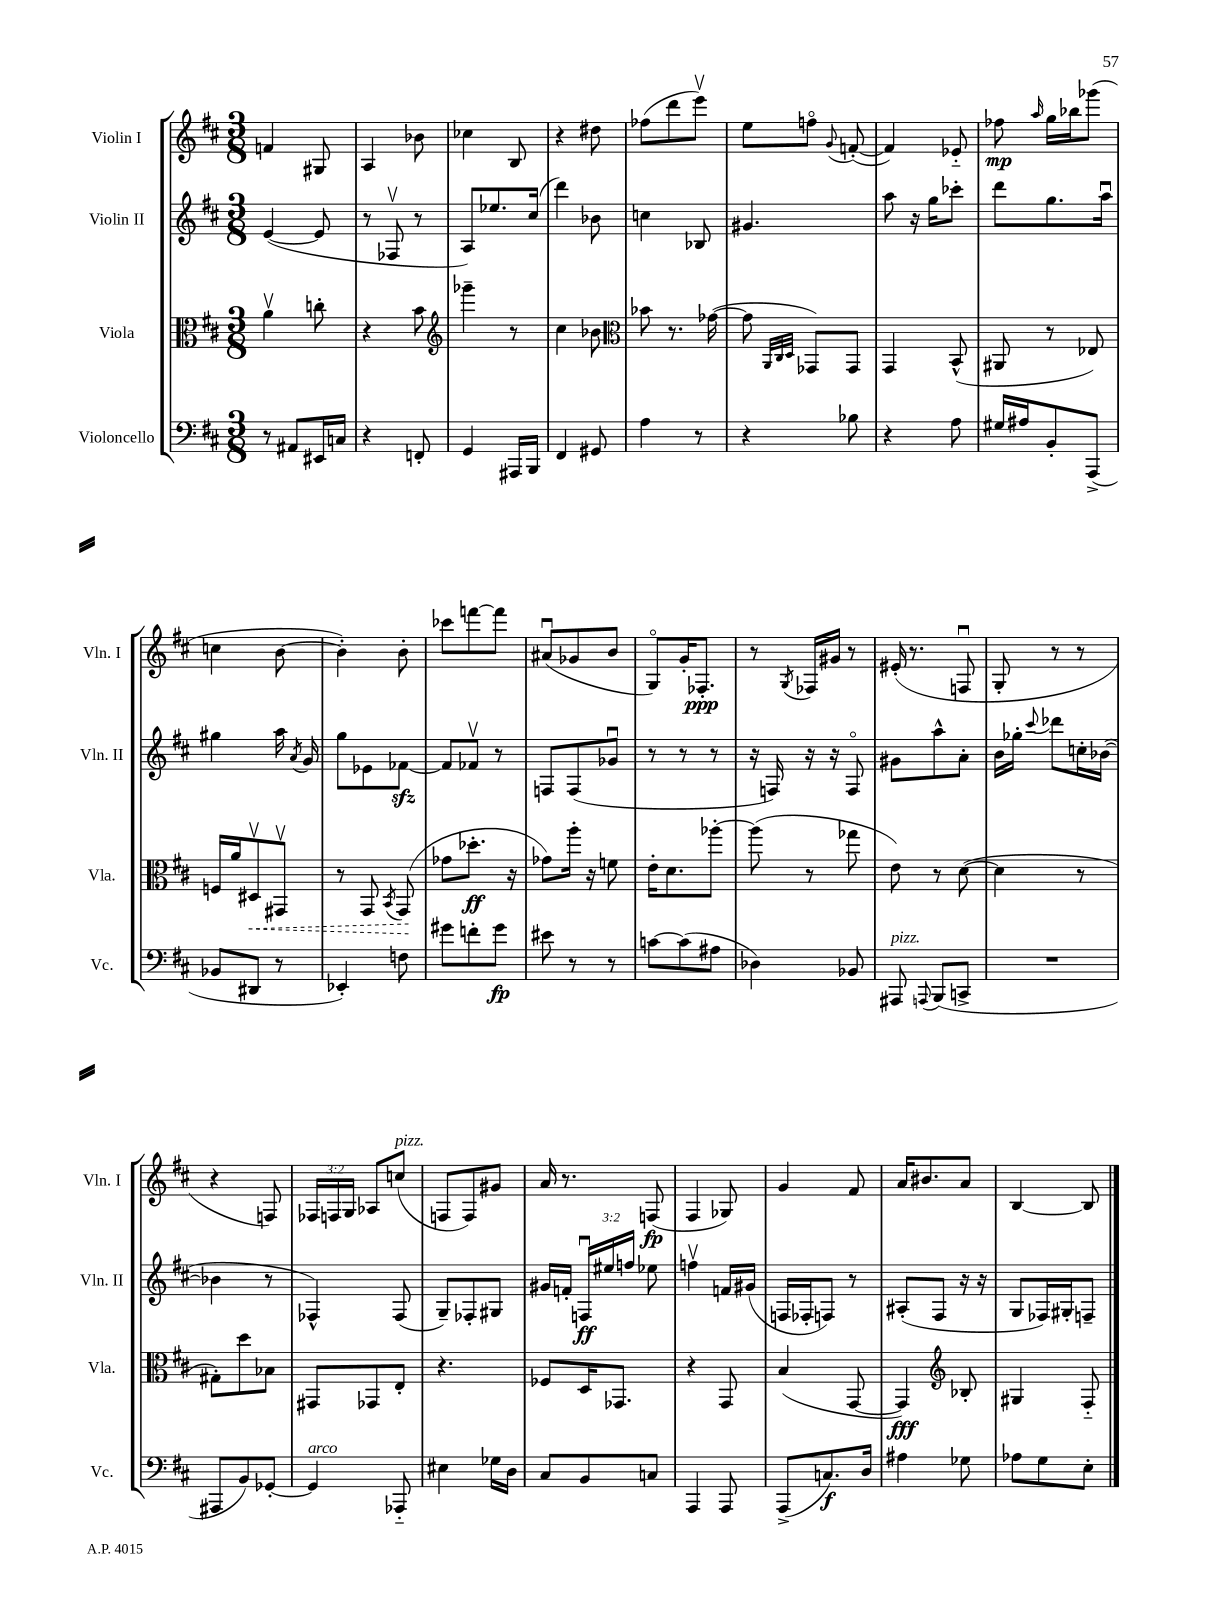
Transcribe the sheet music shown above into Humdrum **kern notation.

**kern	**kern	**kern	**kern
*staff4	*staff3	*staff2	*staff1
*clefF4	*clefC3	*clefG2	*clefG2
*k[f#c#]	*k[f#c#]	*k[f#c#]	*k[f#c#]
*M3/8	*M3/8	*M3/8	*M3/8
8r	4av\	([4e/	4f/
8AA#/L	.	.	.
16EE#/L	8cc'\	8e/]	8G#/
16C/JJ	.	.	.
=	=	=	=
4r	4r	8r	4A/
.	.	8F-v/	.
8FF'/	8b\	8r	8b-\
=	=	=	=
*	*clefG2	*	*
4GG/	4ggg-~\	8A/L)	4cc-\
.	.	8.ee-/	.
16AAA#/LL	8r	.	8B/
16BBB/JJ	.	(16cc#/Jk	.
=	=	=	=
4FF#/	4cc#\	4ddd\)	4r
8GG#/	8b-\	8b-\	8dd#\
=	=	=	=
*	*clefC3	*	*
4A\	8b-\	4cc\	(8ff-\L
.	8.r	.	8ddd\
8r	.	8B-/	8eeev\J)
.	([16g-\	.	.
=	=	=	=
4r	8g-\]	4.g#/	8ee\L
.	32qqAA/LLL	.	.
.	32qqC#/	.	.
.	32qqD/JJJ	.	.
.	8GG-/L)	.	8ffo\J
.	.	.	8qqg/
8B-\	8GG-/J	.	([8f'/
=	=	=	=
4r	4GG/	8aa\	4f/])
.	.	16r	.
.	.	16gg\LK	.
8A\	(8BB^^/	8ccc-'\J	8e-'~/
=	=	=	=
16G#/LL	8AA#/	8ddd\L	8ff-\
16A#/J	.	.	.
.	.	.	16qqaa/
8BB'/	8r	8.gg\	16gg\LL
.	.	.	16bb-\J
(8AAA^/J	8E-/)	.	(8ggg-\J
.	.	16aau\Jk	.
=	=	=	=
8BB-/L	16F/LL	4gg#\	4cc\
.	16a/J	.	.
8DD#/J	8D#v/	.	.
8r	8GG#v/J	16aa\	[8b\
.	.	8qa/	.
.	.	16g/	.
=	=	=	=
4EE-'/)	8r	8gg\L	4b'\])
.	8GG/	8e-\	.
.	8qBB/	.	.
8F\	(8GG/	[8f-\J	8b'\
=	=	=	=
8g#\L	8g-\L	8f-/]L	8ccc-\L
8f'\	8.dd-'\J	8f-v/J	[8fff\
8g#\J	.	8r	8fff\]J
.	16r	.	.
=	=	=	=
8e#\	8g-\L)	8F/L	(8a#u/L
8r	16aa'\Jk	(8F/	8g-/
.	16r	.	.
8r	8f\	8g-u/J	8b/J
=	=	=	=
[8c\L	16e'\LK	8r	8Go/L)
.	8.d\	.	.
(8c\]	.	8r	16g'/K
.	.	.	8.F-'/J
8A#\J	[8aa-'\J	8r	.
=	=	=	=
4D-\)	(8aa-\]	16r	8r
.	.	16F/)	.
.	.	.	8qG/
.	8r	16r	16F-/LL
.	.	16r	16g#/JJ
8BB-/	8gg-\	8Fo/	8r
=	=	=	=
8AAA#/	8e\)	8g#\L	(16e#'/
.	.	.	8.r
8qqAAA/	.	.	.
(8BBB/L	8r	8aa^^\	.
8CC^/J	([8d\	8a'\J	8Fu/
=	=	=	=
4.r	4d\]	16b\LL	8G'/
.	.	16gg-'\JJ	.
.	.	8qqccc#/	.
.	.	8ddd-\L	8r
.	8r	16cc'\L	8r
.	.	([16b-\JJ	.
=	=	=	=
8AAA#/L	8G#'\L)	4b-\]	4r
8BB/)	8dd\	.	.
[8GG-'/J	8B-\J	8r	8F/)
=	=	=	=
4GG-/]	8GG#/L	4F-^^/)	24F-/LL
.	.	.	24F/
.	.	.	24G/JJ
.	8GG-/	.	8A-/L
8AAA-'~/	8E'/J	(8F-/	(8cc/J
=	=	=	=
4E#\	4.r	8G~/L)	8F/L
.	.	8F-'/	8F/)
16G-\LL	.	8G#/J	8g#/J
16D\JJ	.	.	.
=	=	=	=
8C#/L	8F-/L	16g#/LL	16a/
.	.	16f'/JJ	8.r
8BB/	16D/K	24Fu/LL	.
.	.	24ee#/	.
.	8.GG-/J	.	.
.	.	24ff/JJ	.
8C/J	.	8ee-\	(8F/
=	=	=	=
4AAA/	4r	4ffv\	4F#/
8AAA/	8GG/	16f/LL	8G-/)
.	.	(16g#/JJ	.
=	=	=	=
(8AAA^/L	(4B/	16F/LL	4g/
.	.	16F-'/J	.
8.C/)	.	8F/J)	.
.	[8GG/	8r	8f#/
16D/Jk	.	.	.
=	=	=	=
4A#\	4GG/])	(8A#'/L	16a/LK
.	.	.	8.b#/
.	.	8F#/J	.
*	*clefG2	*	*
8G-\	8B-'/	16r	8a/J
.	.	16r	.
=	=	=	=
8A-\L	4G#/	8G/L	[4B/
8G\	.	16F-/L)	.
.	.	16G#'/J	.
8E'\J	8F#'~/	8F~/J	8B/]
==	==	==	==
*-	*-	*-	*-
